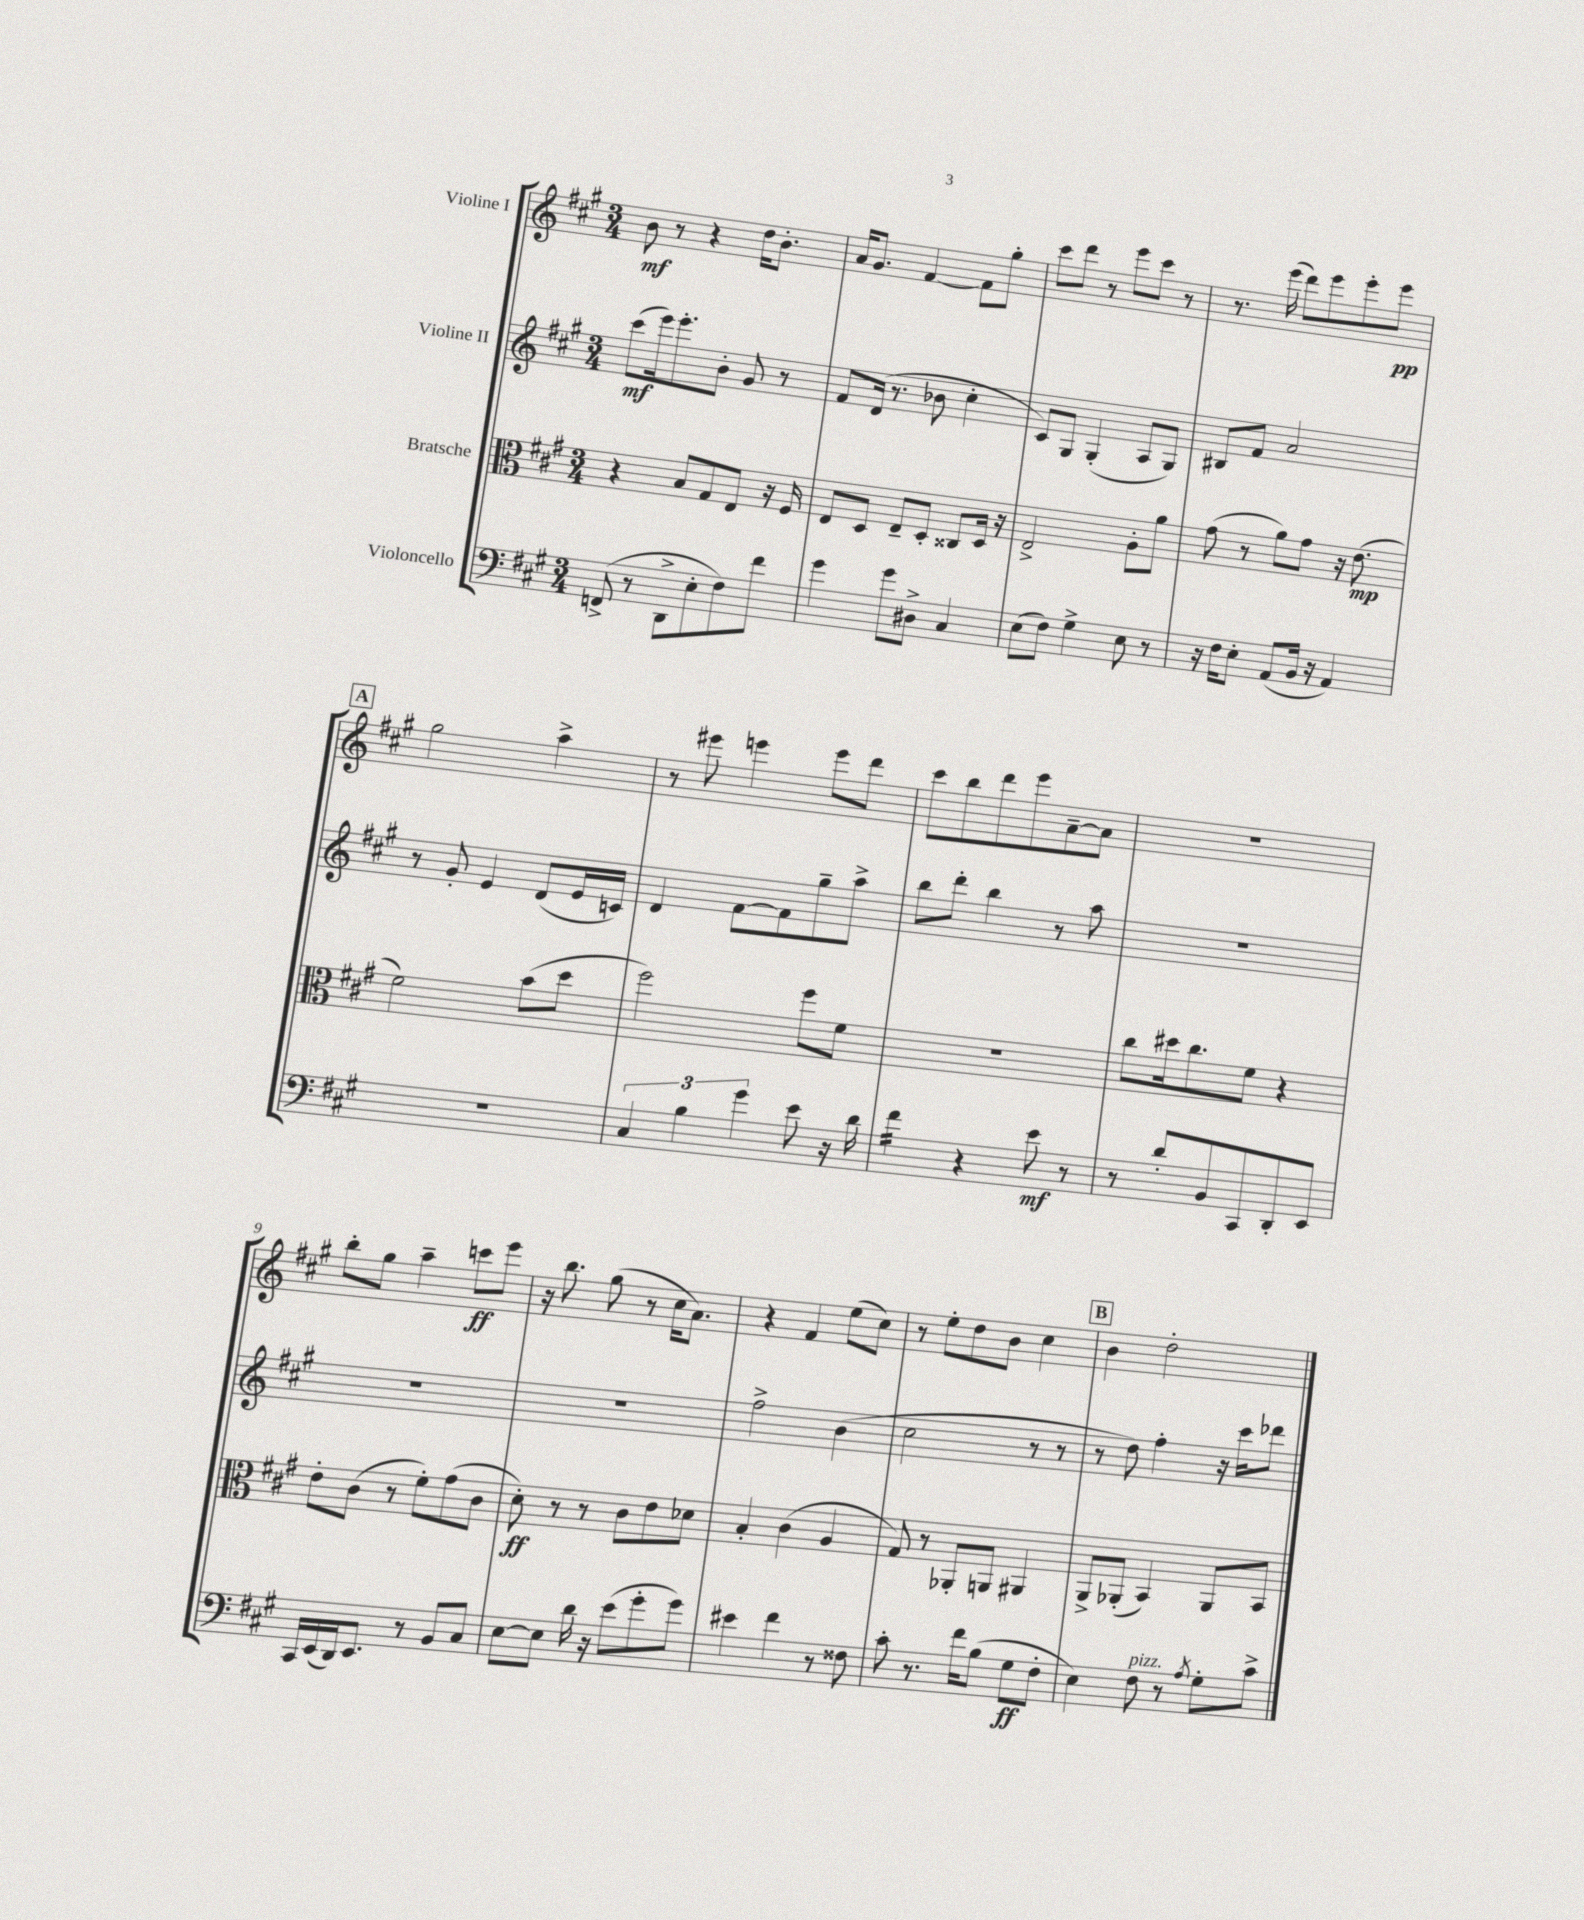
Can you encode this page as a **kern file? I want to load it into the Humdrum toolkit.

**kern	**dynam	**kern	**dynam	**kern	**dynam	**kern	**dynam
*part4	*part4	*part3	*part3	*part2	*part2	*part1	*part1
*staff4	*staff4	*staff3	*staff3	*staff2	*staff2	*staff1	*staff1
*I"Violoncello	*	*I"Bratsche	*	*I"Violine II	*	*I"Violine I	*
*clefF4	*	*clefC3	*	*clefG2	*	*clefG2	*
*k[f#c#g#]	*	*k[f#c#g#]	*	*k[f#c#g#]	*	*k[f#c#g#]	*
*M3/4	*	*M3/4	*	*M3/4	*	*M3/4	*
=1	=1	=1	=1	=1	=1	=1	=1
(8FFn^/	.	4r	.	(8ccc#\L	mf	8b\	mf
8r	.	.	.	16eee\k)	.	8r	.
.	.	.	.	8.eee'\	.	.	.
8DD^\L	.	8B/L	.	.	.	4r	.
8E'\	.	8G#/	.	8b'\J	.	.	.
8F#\)	.	8E/J	.	8g#/	.	16dd\KL	.
.	.	.	.	.	.	8.b'\J	.
8f#\J	.	16r	.	8r	.	.	.
.	.	16F#/	.	.	.	.	.
=2	=2	=2	=2	=2	=2	=2	=2
4g#\	.	8E/L	.	8f#/L	.	16a/KL	.
.	.	.	.	.	.	8.g#/J	.
.	.	8D/J	.	(16d/Jk	.	.	.
.	.	.	.	8.r	.	.	.
8g#\L	.	8E~/L	.	.	.	[4f#/	.
8D#X^\J	.	8D'/J	.	8b-X\	.	.	.
4C#/	.	8C##X/L	.	4cc#'\	.	8f#\L]	.
.	.	16D/Jk	.	.	.	8gg#'\J	.
.	.	16r	.	.	.	.	.
=3	=3	=3	=3	=3	=3	=3	=3
(8E\L	.	2E^/	.	8c#/L)	.	8ccc#\L	.
8F#\J)	.	.	.	8G#/J	.	8ddd\J	.
4G#^\	.	.	.	(4G#'/	.	8r	.
.	.	.	.	.	.	8eee\L	.
8E\	.	8A'\L	.	8A/L	.	8ccc#\J	.
8r	.	8a\J	.	8G#/J)	.	8r	.
=4	=4	=4	=4	=4	=4	=4	=4
16r	.	(8g#\	.	8B#X/L	.	8.r	.
16F#\KL	.	.	.	.	.	.	.
8E'\J	.	8r	.	8f#/J	.	.	.
.	.	.	.	.	.	(16eee\	.
(8AA/L	.	8a\L)	.	2a/	.	8ddd\L)	.
16BB/Jk	.	8g#\J	.	.	.	8eee\	.
16r	.	.	.	.	.	.	.
4AA/)	.	16r	.	.	.	8eee'\	.
.	.	(8.e\	mp	.	.	.	.
.	.	.	.	.	.	8eee\J	pp
!!LO:LB:g=z
!!LO:REH:place=s1:t=A
=5	=5	=5	=5	=5	=5	=5	=5
2.r	.	2f#\)	.	8r	.	2gg#\	.
.	.	.	.	8g#'/	.	.	.
.	.	.	.	4e/	.	.	.
.	.	(8b\L	.	(8d/L	.	4aa^\	.
.	.	8dd\J	.	16e/L	.	.	.
.	.	.	.	16cn/JJ)	.	.	.
=6	=6	=6	=6	=6	=6	=6	=6
6C#/	.	2ff#\)	.	4d/	.	8r	.
.	.	.	.	.	.	8eee#X\	.
6B\	.	.	.	.	.	.	.
.	.	.	.	[8f#\L	.	4eeen\	.
6g#\	.	.	.	.	.	.	.
.	.	.	.	8f#\]	.	.	.
8e\	.	8ff#\L	.	8gg#~\	.	8eee\L	.
16r	.	8f#\J	.	8aa^\J	.	8ddd\J	.
16d\	.	.	.	.	.	.	.
=7	=7	=7	=7	=7	=7	=7	=7
*tremolo	*	*	*	*	*	*	*
16f#\LL	.	2.r	.	8bb\L	.	8ccc#\L	.
16f#\	.	.	.	.	.	.	.
16f#\	.	.	.	8ddd'\J	.	8bb\	.
16f#\JJ	.	.	.	.	.	.	.
*Xtremolo	*	*	*	*	*	*	*
4r	.	.	.	4bb\	.	8ddd\	.
.	.	.	.	.	.	8eee\	.
8e\	mf	.	.	8r	.	[8a~\	.
8r	.	.	.	8aa\	.	8a\J]	.
=8	=8	=8	=8	=8	=8	=8	=8
8r	.	8cc#\L	.	2.r	.	2.r	.
8d'/L	.	16dd#X\k	.	.	.	.	.
.	.	8.cc#\	.	.	.	.	.
8BB/	.	.	.	.	.	.	.
8CC#/	.	8f#\J	.	.	.	.	.
8DD'/	.	4r	.	.	.	.	.
8EE/J	.	.	.	.	.	.	.
!!LO:LB:g=z
=9	=9	=9	=9	=9	=9	=9	=9
16CC#/LL	.	8e'\L	.	2.r	.	8bb'\L	.
(16EE/	.	.	.	.	.	.	.
16DD/J)	.	(8c#\J	.	.	.	8gg#\J	.
8.EE/J	.	.	.	.	.	.	.
.	.	8r	.	.	.	4aa~\	.
8r	.	8f#'\L)	.	.	.	.	.
8BB/L	.	(8g#\	.	.	.	8cccn\L	ff
8C#/J	.	8c#\J	.	.	.	8eee\J	.
=10	=10	=10	=10	=10	=10	=10	=10
[8E\L	.	8d'\)	ff	2.r	.	16r	.
.	.	.	.	.	.	8.bb\	.
8E\J]	.	8r	.	.	.	.	.
16d\	.	8r	.	.	.	(8gg#\	.
16r	.	.	.	.	.	.	.
(8e\L	.	8c#\L	.	.	.	8r	.
8g#'\	.	8e\	.	.	.	16cc#\KL	.
.	.	.	.	.	.	8.a\J)	.
8g#\J)	.	8d-X\J	.	.	.	.	.
=11	=11	=11	=11	=11	=11	=11	=11
4e#X\	.	4B'/	.	2ff#^\	.	4r	.
4f#\	.	(4c#\	.	.	.	4f#/	.
8r	.	4A/	.	(4b\	.	(8ee\L	.
8F##X\	.	.	.	.	.	8cc#\J)	.
=12	=12	=12	=12	=12	=12	=12	=12
8c#'\	.	8G#/)	.	2cc#\	.	8r	.
8.r	.	8r	.	.	.	8ee'\L	.
.	.	8AA-X'/L	.	.	.	8dd\	.
16f#\KL	.	.	.	.	.	.	.
(8B\J	.	8AAn/J	.	.	.	8b\J	.
8G#\L	ff	4AA#X/	.	8r	.	4cc#\	.
8F#'\J	.	.	.	8r	.	.	.
!!LO:REH:place=s1:t=B
=13	=13	=13	=13	=13	=13	=13	=13
4E\)	.	8AA^/L	.	8r	.	4b\	.
.	.	(8AA-X'/J	.	8dd\)	.	.	.
!LO:TX:a:i:t=pizz.	!	!	!	!	!	!	!
8F#\	.	4BB/)	.	4ff#'\	.	2dd'\	.
8r	.	.	.	.	.	.	.
8qA/	.	.	.	.	.	.	.
8G#'\L	.	8AA-/L	.	16r	.	.	.
.	.	.	.	16ccc#\KL	.	.	.
8c#^\J	.	8BB/J	.	8ddd-X\J	.	.	.
==	==	==	==	==	==	==	==
*-	*-	*-	*-	*-	*-	*-	*-
